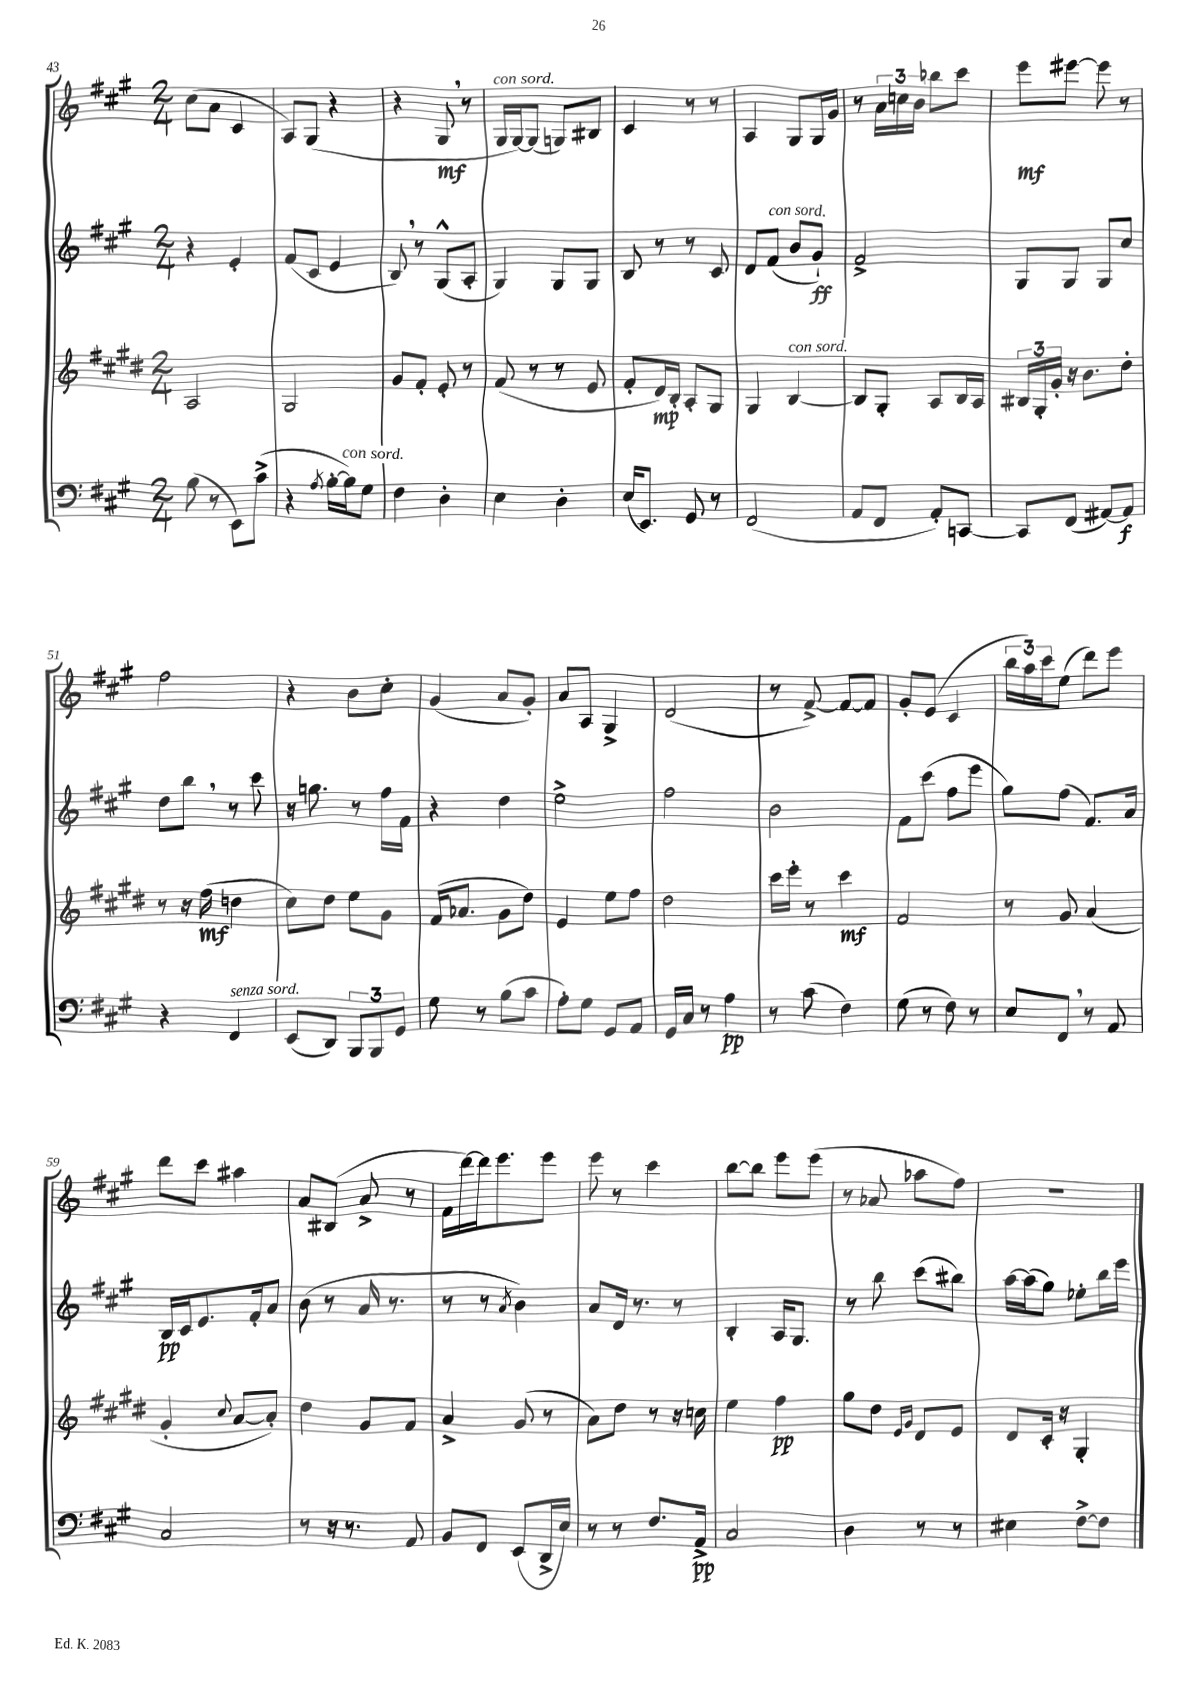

**kern	**kern	**kern	**kern
*staff4	*staff3	*staff2	*staff1
*clefF4	*clefG2	*clefG2	*clefG2
*k[f#c#g#]	*k[f#c#g#d#]	*k[f#c#g#]	*k[f#c#g#]
*M2/4	*M2/4	*M2/4	*M2/4
(8B	2A	4r	(8cc#
8r	.	.	8a
8EE)	.	4e'	4c#
(8c#^	.	.	.
=	=	=	=
4r	2G#	(8f#	8A)
.	.	8c#	(8G#
8qA	.	.	.
[16B'	.	4e	4r
16B])	.	.	.
8G#	.	.	.
=	=	=	=
4F#	8g#	8B)	4r
.	8f#'	8r	.
4D'	8e'	(8G#^^	8G#
.	8r	8A'	8r
=	=	=	=
4E	(8f#	4G#)	16G#
.	.	.	[16G#)
.	8r	.	(8G#]
4D'	8r	8G#	8G)
.	8e	8G#	8B#
=	=	=	=
(16E	8f#'	8B	4c#
8.EE)	.	.	.
.	16d#)	8r	.
.	16B'	.	.
8GG#	8A'	8r	8r
8r	8G#	8c#	8r
=	=	=	=
(2FF#	4G#	8d	4A
.	.	(8f#	.
.	[4B	8b	8G#
.	.	8g#`)	16G#
.	.	.	16g#
=	=	=	=
8AA	8B]	2f#^	8r
8FF#	8G#'	.	24a
.	.	.	24cc
.	.	.	24b
8AA')	8A	.	8bb-
[8CC	16B	.	8ccc#
.	16A	.	.
=	=	=	=
8CC]	24B#	8G#	8eee
.	24G#'	.	.
.	24g#'	.	.
(8FF#	16r	8G#	[8eee#
.	8.b	.	.
[8AA#)	.	8G#	8eee#]
8AA#]	8dd#'	8cc#	8r
=	=	=	=
4r	8r	8dd	2ff#
.	16r	8bb	.
.	(16ff#	.	.
4FF#	4dd	8r	.
.	.	8ccc#	.
=	=	=	=
(8EE	8cc#)	16r	4r
.	.	8.gg	.
8DD)	8dd#	.	.
12BBB	8ee	8r	8b
12BBB	.	.	.
.	8g#	16ff#	8cc#'
12GG#	.	.	.
.	.	16f#	.
=	=	=	=
8G#	(16f#	4r	(4g#
.	8.a-	.	.
8r	.	.	.
(8B	8g#	4dd	8a
8c#	8dd#)	.	8g#')
=	=	=	=
8A')	4e	2ee^	8a
8G#	.	.	8A
8GG#	8ee	.	4G#^
8AA	8ff#	.	.
=	=	=	=
16GG#	2dd#	2ff#	(2d
16C#	.	.	.
8r	.	.	.
4A	.	.	.
=	=	=	=
8r	16ccc#	2b	8r
.	16eee'	.	.
(8c#	8r	.	[8f#^)
4F#)	4ccc#	.	8f#_
.	.	.	8f#]
=	=	=	=
(8G#	2f#	8f#	8g#'
8r	.	(8ccc#	(8e
8F#)	.	8ff#	4c#
8r	.	8eee	.
=	=	=	=
8E	8r	8gg#)	24bb
.	.	.	24aa)
.	.	.	24ccc#
8FF#	8g#	(8ff#	(8ee
8r	(4a	8.f#)	8ddd)
8AA	.	.	8eee
.	.	16a	.
=	=	=	=
2C#	4g#'	16B	8ddd
.	.	16c#	.
.	.	8.e	8ccc#
.	8qqcc#	.	.
.	[8a	.	4aa#
.	.	16f#'	.
.	8a'])	8a	.
=	=	=	=
8r	4dd#	(8b	8a
16r	.	8r	(8B#
8.r	.	.	.
.	8g#	16a	8a^
.	.	8.r	.
8AA	8f#	.	8r
=	=	=	=
8BB	4a^	8r	16f#
.	.	.	[16ddd)
8FF#	.	8r	16ddd]
.	.	.	8.eee
.	.	8qa	.
(8EE	(8g#	4b)	.
16DD^	8r	.	8eee
16E)	.	.	.
=	=	=	=
8r	8a)	8a	8eee
8r	8dd#	16d	8r
.	.	8.r	.
8.F#	8r	.	4ccc#
.	16r	8r	.
16AA^	16cc	.	.
=	=	=	=
2C#	4ee	4B'	[8bb
.	.	.	8bb]
.	4ff#	16A	8eee
.	.	8.G#	.
.	.	.	(8eee
=	=	=	=
4D	8gg#	8r	8r
.	8dd#	8bb	8a-
.	16qqe	.	.
.	16qqg#	.	.
8r	8d#	(8ccc#	8aa-
8r	8e	8bb#)	8ff#)
=	=	=	=
4E#	8d#	[16aa	2r
.	.	(16aa]	.
.	16c#'	8gg#)	.
.	16r	.	.
[8F#^	4G#'	8ee-'	.
8F#]	.	16bb	.
.	.	16eee	.
==	==	==	==
*-	*-	*-	*-
